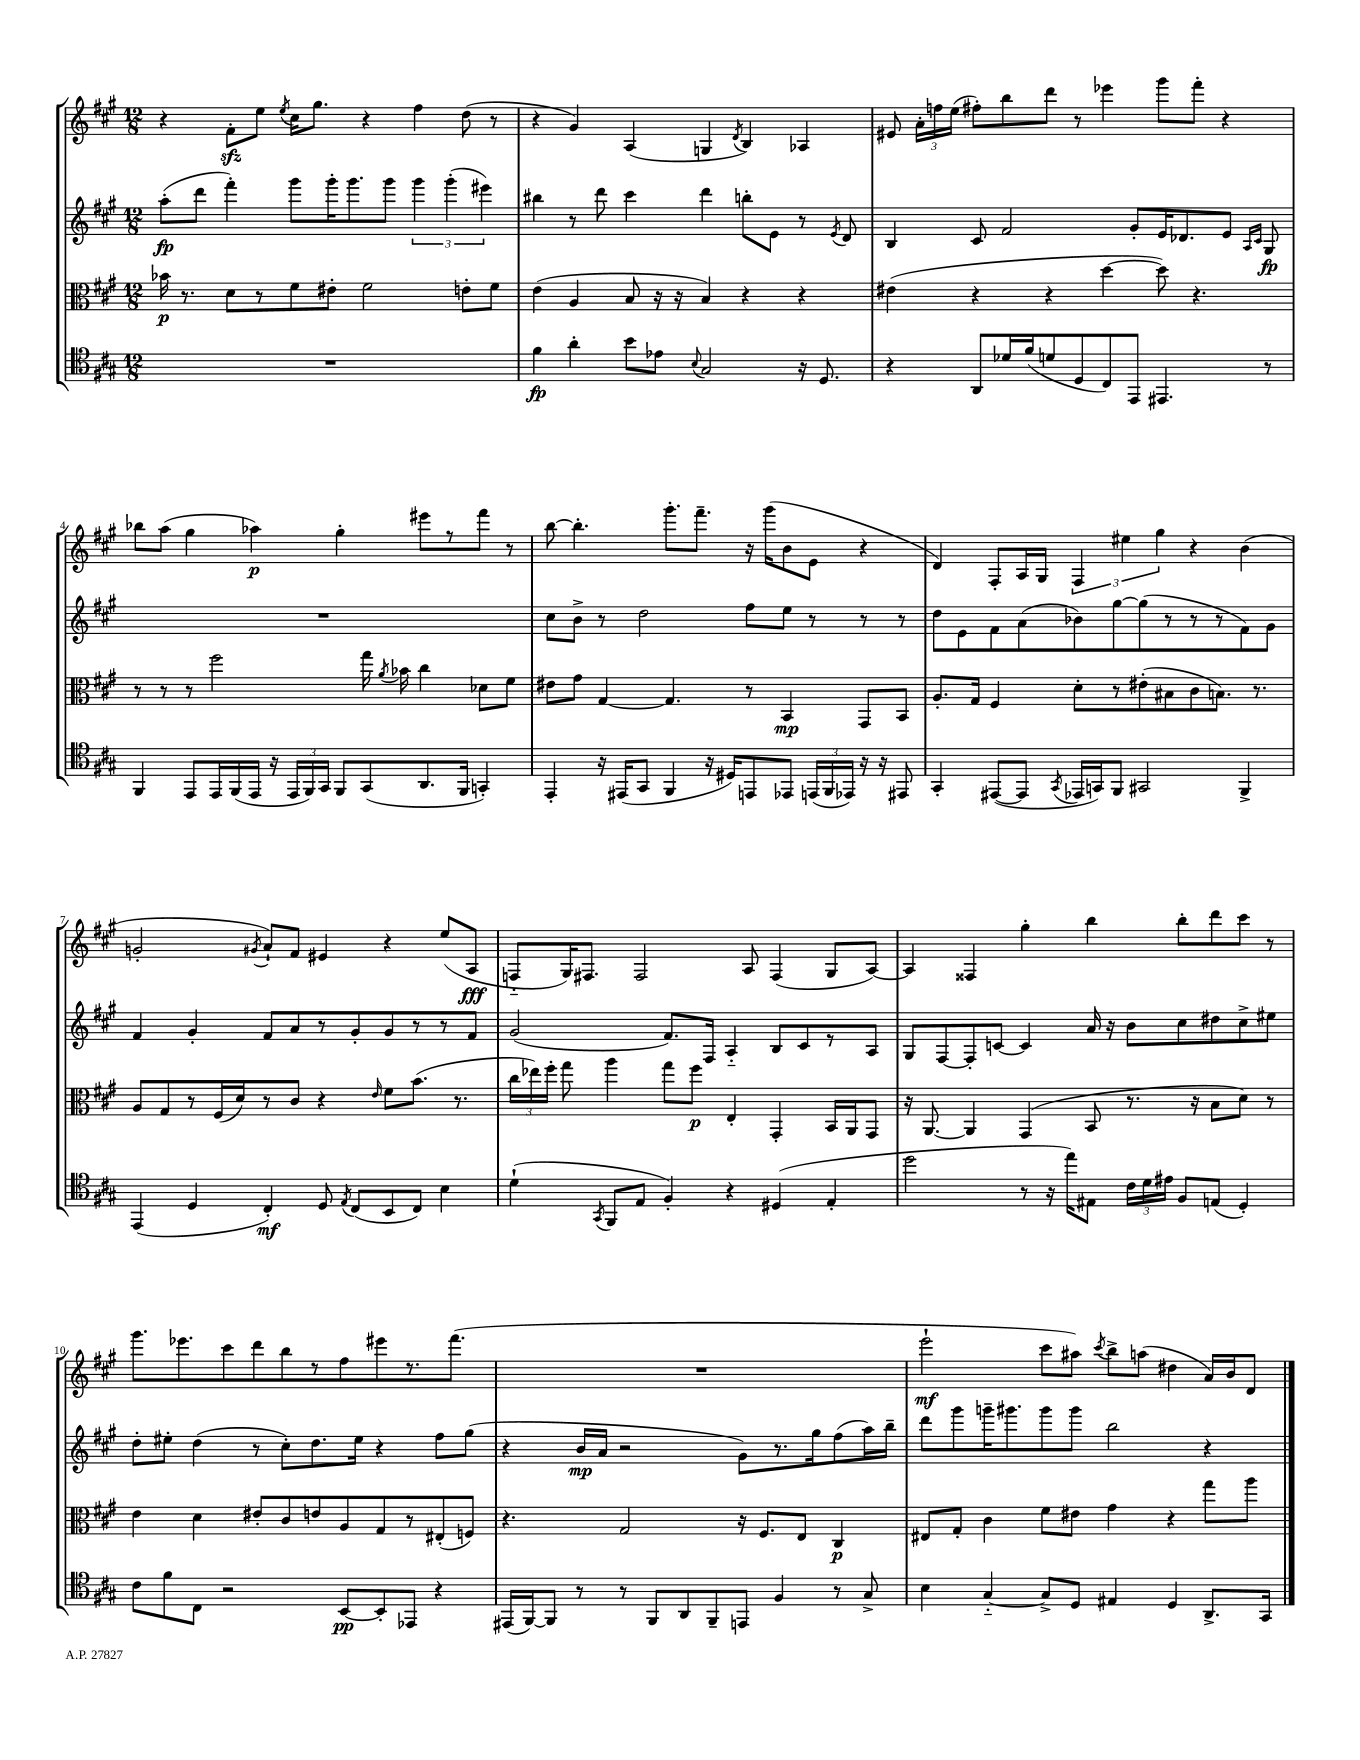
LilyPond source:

<<
\new StaffGroup <<
\new Staff = "s0" {
    \clef treble \key a \major \numericTimeSignature \time 12/8
    \autoBeamOff r4 fis'8[-.\sfz e''8] \acciaccatura { e''8 } cis''16[ gis''8.] r4 fis''4 d''8( r8 |
    r4 gis'4) a4( g4 \acciaccatura { d'8 } b4) aes4 |
    eis'8 \tuplet 3/2 { a'16[-. f''16 e''16]( } fis''8[-.) b''8 d'''8] r8 ees'''4 gis'''8[ fis'''8]-. r4 |
    bes''8[ a''8]( gis''4 aes''4\p) gis''4-. eis'''8[ r8 fis'''8] r8 |
    b''8~ b''4.-. gis'''8.[-. fis'''8.]-- r16 gis'''16[( b'8 e'8] r4 |
    d'4) fis8[-. a16 gis16] \tuplet 3/2 { fis4 eis''4 gis''4 } r4 b'4( |
    g'2-. \acciaccatura { gis'8 } a'8[-!) fis'8] eis'4 r4 e''8[( a8]\fff |
    f8[-_ gis16) fis8.] fis2 a8 fis4( gis8[ a8]~) |
    a4 fisis4 gis''4-. b''4 b''8[-. d'''8 cis'''8] r8 |
    gis'''8.[ ees'''8. cis'''8 d'''8 b''8 r8 fis''8 eis'''8 r8. fis'''8.]( |
    R1. |
    e'''2-!\mf cis'''8[ ais''8]) \acciaccatura { cis'''8 } b''8[-> a''8]( dis''4 a'16[) b'16 d'8] \bar "|." |
}
\new Staff = "s1" {
    \clef treble \key a \major \numericTimeSignature \time 12/8
    \autoBeamOff a''8[-.\fp( d'''8] fis'''4-.) gis'''8[ gis'''16-. gis'''8. gis'''8] \tuplet 3/2 { gis'''4 gis'''4-.( eis'''4) } |
    bis''4 r8 d'''8 cis'''4 d'''4 b''8[-. e'8] r8 \acciaccatura { e'8 } d'8 |
    b4 cis'8 fis'2 gis'8[-. e'16 des'8. e'8] \grace { a16[ cis'16] } gis8\fp |
    R1. |
    cis''8[ b'8]-> r8 d''2 fis''8[ e''8] r8 r8 r8 |
    d''8[ e'8 fis'8 a'8( bes'8) gis''8~ gis''8( r8 r8 r8 fis'8) gis'8] |
    fis'4 gis'4-. fis'8[ a'8 r8 gis'8-. gis'8 r8 r8 fis'8] |
    gis'2( fis'8.[) fis16] a4-_ b8[ cis'8 r8 a8] |
    gis8[ fis8~ fis8-. c'8]~ c'4 a'16 r16 b'8[ cis''8 dis''8 cis''8-> eis''8] |
    d''8[-. eis''8]-. d''4( r8 cis''8[-.) d''8. eis''16] r4 fis''8[ gis''8]( |
    r4 b'16[\mp a'16] r2 gis'8[) r8. gis''16 fis''8( a''16) b''16]-- |
    d'''8[ gis'''8 g'''16-- gis'''8. gis'''8 gis'''8] b''2 r4 \bar "|." |
}
\new Staff = "s2" {
    \clef alto \key a \major \numericTimeSignature \time 12/8
    \autoBeamOff bes'16\p r8. d'8[ r8 fis'8 eis'8]-. fis'2 e'8[-. fis'8] |
    e'4( a4 b8 r16 r16 b4) r4 r4 |
    eis'4( r4 r4 d''4~ d''8) r4. |
    r8 r8 r8 fis''2 gis''16 \acciaccatura { a'8 } bes'16 cis''4 des'8[ fis'8] |
    eis'8[ gis'8] gis4~ gis4. r8 b,4\mp gis,8[ b,8] |
    a8.[-. gis16] fis4 d'8[-. r8 eis'8-.( bis8 cis'8 b8.]) r8. |
    a8[ gis8 r8 fis16( d'16) r8 cis'8] r4 \grace { e'16 } fis'8[ b'8.]( r8. |
    \tuplet 3/2 { cis''16[ ees''16) fis''16]-. } gis''8 a''4 gis''8[ fis''8]\p e4-. gis,4-. b,16[ a,16 gis,8] |
    r16 a,8.~ a,4 gis,4( b,8 r8. r16 b8[ d'8]) r8 |
    e'4 d'4 eis'8[-. cis'8 e'8 a8 gis8 r8 eis8-.( f8]) |
    r4. gis2 r16 fis8.[ e8] cis4\p |
    eis8[ gis8]-. cis'4 fis'8[ eis'8] gis'4 r4 gis''8[ a''8] \bar "|." |
}
\new Staff = "s3" {
    \clef tenor \key a \major \numericTimeSignature \time 12/8
    \autoBeamOff R1. |
    fis'4\fp a'4-. b'8[ ees'8] \appoggiatura { b8 } gis2 r16 d8. |
    r4 a,8[ des'16 fis'16( d'8 d8 cis8) e,8] eis,4. r8 |
    fis,4 e,8[ e,16 fis,16( e,16] r16 \tuplet 3/2 { e,16[ fis,16) gis,16] } fis,8[ gis,8( a,8. fis,16] g,4-.) |
    e,4-. r16 eis,16[( gis,8] fis,4 r16 dis16[) e,8 ees,8] \tuplet 3/2 { e,16[( fis,16 ees,16]) } r16 r16 eis,8 |
    gis,4-. eis,8[~( eis,8] \acciaccatura { gis,8 } ees,16[ g,16) fis,8] gis,2 fis,4-> |
    e,4( d4 cis4-.\mf) d8 \acciaccatura { e8 } cis8[( b,8 cis8]) b4 |
    d'4-!( \acciaccatura { gis,8 } fis,8[ e8] fis4-.) r4 dis4( e4-. |
    d''2 r8 r16 e''16[) eis8] \tuplet 3/2 { cis'16[ d'16 eis'16] } fis8[ e8]( d4-.) |
    cis'8[ fis'8 cis8] r2 b,8[~\pp b,8-. ees,8] r4 |
    eis,16[( fis,16~) fis,8] r8 r8 fis,8[ a,8 fis,8-- e,8] fis4 r8 gis8-> |
    b4 gis4~-_ gis8[-> d8] eis4 d4 a,8.[-> gis,16] \bar "|." |
}
>>
>>
